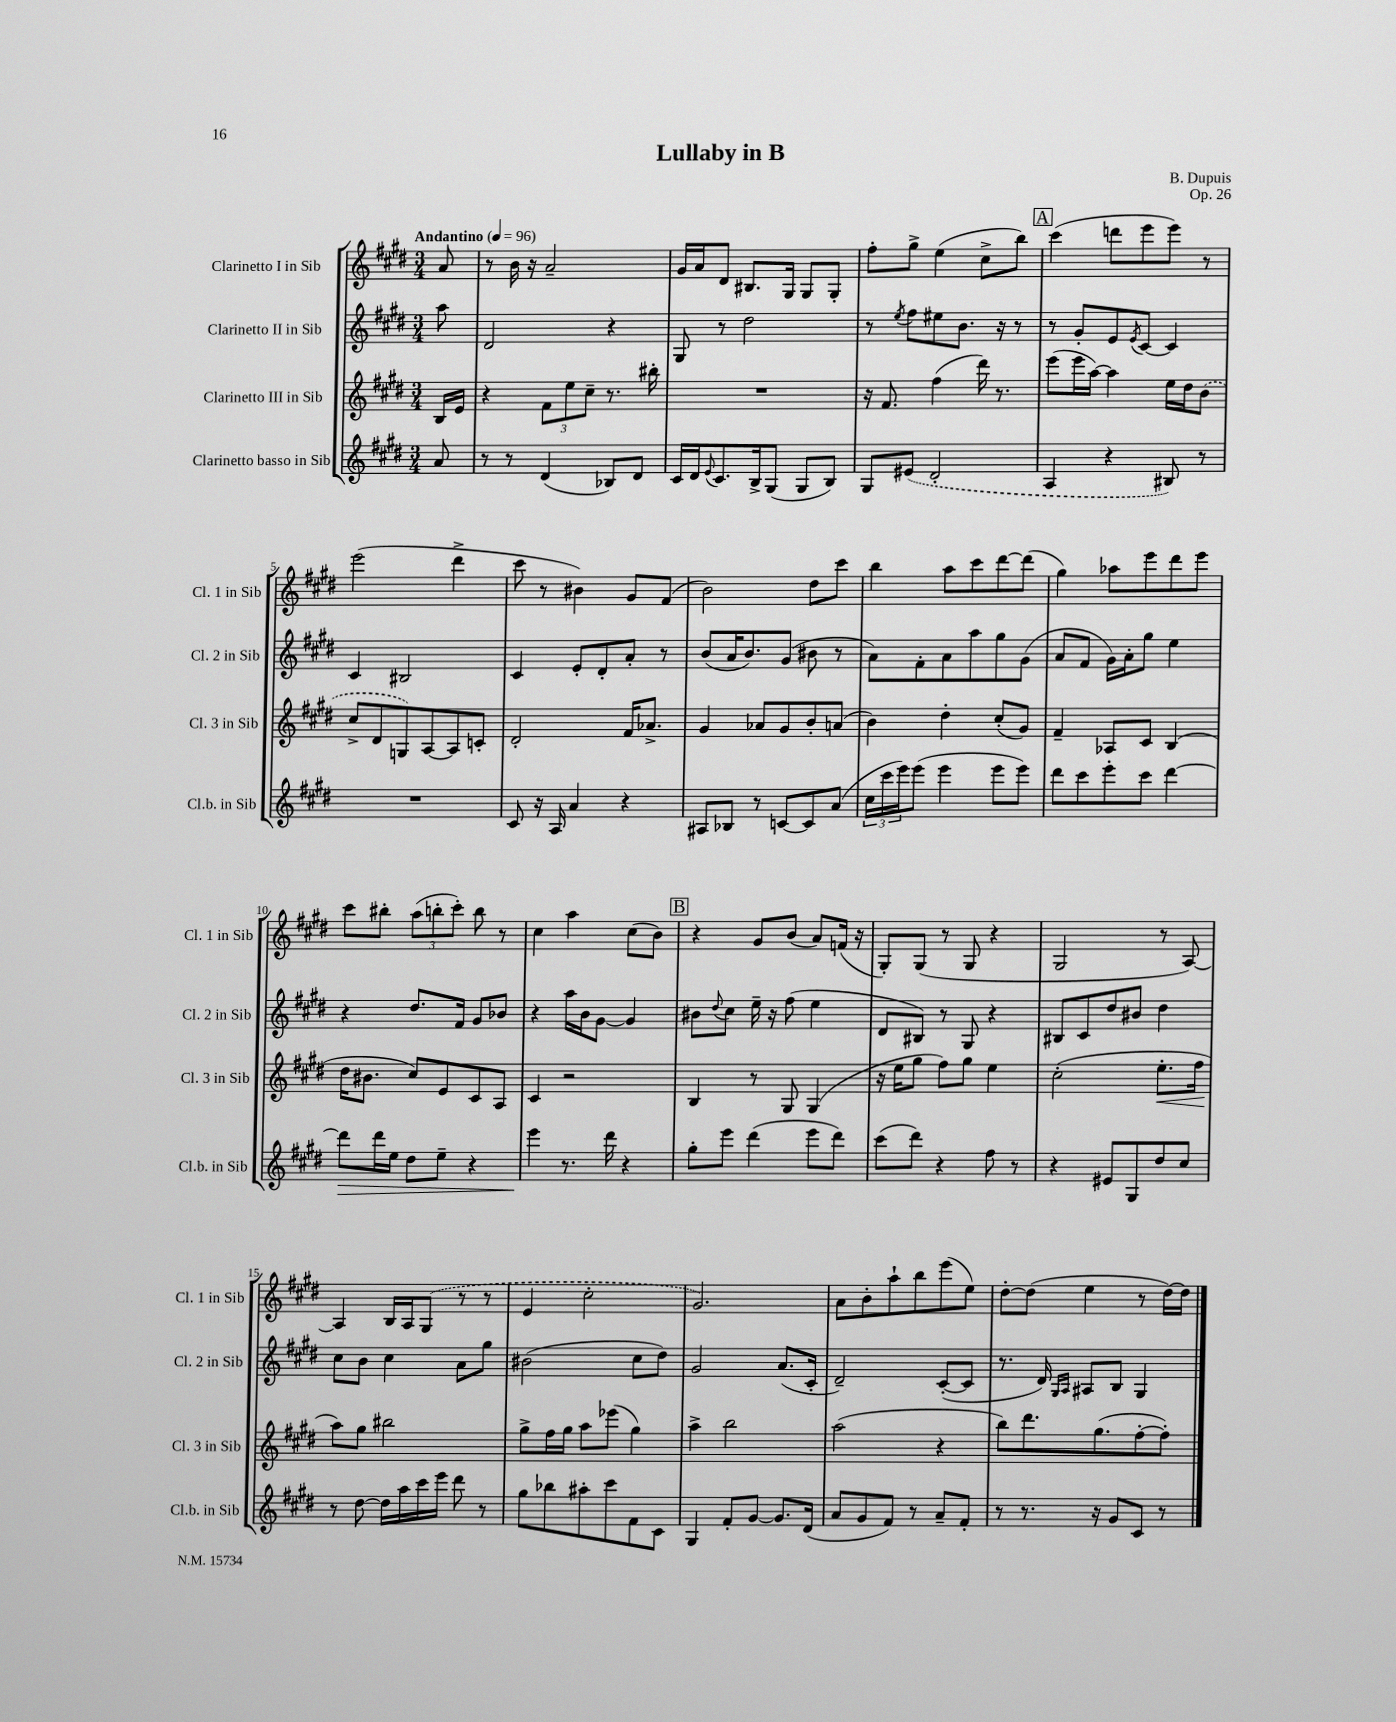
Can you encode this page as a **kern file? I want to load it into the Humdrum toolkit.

**kern	**kern	**kern	**kern
*staff4	*staff3	*staff2	*staff1
*clefG2	*clefG2	*clefG2	*clefG2
*k[f#c#g#d#]	*k[f#c#g#d#]	*k[f#c#g#d#]	*k[f#c#g#d#]
*M3/4	*M3/4	*M3/4	*M3/4
*MM96	*MM96	*MM96	*MM96
8a/	16B/LL	8aa\	8a/
.	16e/JJ	.	.
=	=	=	=
8r	4r	2d#/	8r
8r	.	.	16b\
.	.	.	16r
(4d#/	12f#\L	.	2a~/
.	12ee\	.	.
.	12cc#~\J	.	.
8B-/L)	8.r	4r	.
8d#/J	.	.	.
.	16bb#'\	.	.
=	=	=	=
16c#/LL	2.r	8G#/	16g#/LL
16d#/J	.	.	16a/J
8qqe/	.	.	.
8.c#/	.	8r	8d#/J
.	.	2dd#\	8.B#/L
16B^/k	.	.	.
(8G#/J	.	.	.
.	.	.	16G#/Jk
8G#/L	.	.	8G#/L
8B/J)	.	.	8G#'/J
=	=	=	=
8G#/L	16r	8r	8ff#'\L
.	8.f#/	.	.
.	.	8qee/	.
(8e#/J	.	8ff#\L	8gg#^\J
2d#'/	(4ff#\	8ee#\	(4ee\
.	.	8.b\J	.
.	16ddd#\)	.	8cc#^\L
.	8.r	16r	.
.	.	8r	8bb\J)
=	=	=	=
4A/	(8eee\L	8r	(4ccc#\
.	16eee\L	8g#'/L	.
.	[16aa\JJ)	.	.
4r	4aa\]	8e/	8ddd\L
.	.	8qe/	.
.	.	[8c#/J	8eee\
8B#/)	16ee\LL	4c#/]	8eee\J)
.	16dd#\J	.	.
8r	(8b\J	.	8r
=	=	=	=
2.r	8cc#^/L	4c#/	(2eee\
.	8d#/	.	.
.	8G/)	2B#/	.
.	[8A/	.	.
.	8A/]	.	4ddd#^\
.	8c'/J	.	.
=	=	=	=
8c#/	2d#'/	4c#/	8ccc#\
16r	.	.	8r
16A/	.	.	.
4a/	.	8e'/L	4b#\)
.	.	8d#'/	.
4r	16f#/LK	8a'/J	8g#/L
.	8.a-^/J	.	.
.	.	8r	(8f#/J
=	=	=	=
8A#/L	4g#/	(8b/L	2b\)
8B-/J	.	16a/K	.
.	.	8.b/)	.
8r	8a-/L	.	.
[8c/L	8g#/	(8g#/J	.
8c/]	8b'/	8b#\	8dd#\L
(8a/J	(8a/J	8r	8ccc#\J
=	=	=	=
24cc#\LL	4b\)	8a\L)	4bb\
24ccc#\	.	.	.
24eee\J)	.	.	.
(8eee\J	.	8f#'\	.
4eee\	4dd#'\	8a\	8aa\L
.	.	8aa\	8ccc#\
8eee\L	(8cc#'/L	8gg#\	[8ddd#\
8eee\J)	8g#/J)	(8g#\J	(8ddd#\]J
=	=	=	=
8ddd#\L	4f#~/	8a/L	4gg#\)
8ccc#\	.	8f#/J	.
8eee'\	8A-/L	16g#\LL)	8aa-\L
.	.	16a'\J	.
8ccc#\J	8c#/J	8gg#\J	8eee\
[4ddd#\	(4B/	4ee\	8ddd#\
.	.	.	8eee\J
=	=	=	=
8ddd#\]L	16dd#\LK	4r	8ccc#\L
.	8.b#\J	.	.
16ddd#\L	.	.	8bb#'\J
16ee\JJ	.	.	.
8dd#\L	8cc#/L)	8.dd#/L	(12aa\L
.	.	.	12bb'\
8ee~\J	8e/	.	.
.	.	.	12ccc#'\J)
.	.	16f#/Jk	.
4r	8c#/	8g#/L	8bb\
.	8A/J	8b-/J	8r
=	=	=	=
4eee\	4c#/	4r	4cc#\
8.r	2r	16aa\LL	4aa\
.	.	16b\J	.
.	.	[8g#\J	.
16ddd#\	.	.	.
4r	.	4g#/]	(8cc#\L
.	.	.	8b\J)
=	=	=	=
8gg#'\L	4B/	8b#\L	4r
.	.	8qqdd#/	.
8eee\J	.	8cc#\J	.
(4ddd#\	8r	16ee~\	8g#/L
.	.	16r	.
.	8G#/	(8ff#\	(8b/J
8eee\L	(4G#/	4ee\	8a/L)
8ddd#\J)	.	.	(16f/Jk
.	.	.	16r
=	=	=	=
(8ccc#\L	16r	8d#/L	8G#'/L)
.	16ee\LK	.	.
8ddd#\J)	8gg#\J	8B#/J)	(8G#/J
4r	8ff#\L)	8r	8r
.	8gg#\J	8G#/	8G#/
8ff#\	4ee\	4r	4r
8r	.	.	.
=	=	=	=
4r	(2cc#'\	8B#/L	2G#/
.	.	8c#/	.
8e#/L	.	8dd#/	.
8G#/	.	8b#/J	.
8dd#/	8.ee'\L	4dd#\	8r
8cc#/J	.	.	[8A/)
.	16ff#\Jk	.	.
=	=	=	=
8r	8aa\L)	8cc#\L	4A/]
[8dd#\	8gg#\J	8b\J	.
16dd#\]LL	2bb#\	4cc#\	16B/LL
16aa\	.	.	16A/J
16ccc#\	.	.	(8G#/J
16eee\JJ	.	.	.
8ddd#\	.	8a\L	8r
8r	.	8gg#\J	8r
=	=	=	=
8gg#\L	8gg#^\L	(2b#\	4e/
8bb-\	16ff#\L	.	.
.	16gg#\JJ	.	.
8aa#'\	8aa\L	.	2cc#'\
8ccc#\	(8eee-\J	.	.
8f#\	4gg#\)	8cc#\L	.
8c#\J	.	8dd#\J)	.
=	=	=	=
4G#/	4aa^\	2g#/	2.g#/)
8f#'/L	2bb\	.	.
[8g#/J	.	.	.
8.g#/]L	.	(8.a/L	.
(16d#/Jk	.	16c#'/Jk	.
=	=	=	=
8a/L	(2aa\	2d#~/)	8a\L
8g#/	.	.	8b'\
8f#/J)	.	.	8aa`\
8r	.	.	8bb\
8a~/L	4r	([8c#'/L	(8eee\
8f#'/J	.	8c#/]J	8ee\J)
=	=	=	=
8r	8bb\L)	8.r	[8dd#'\L
8.r	8.ddd#\	.	(8dd#\]J
.	.	16d#/)	.
.	.	16qqG#/LL	.
.	.	16qqA/JJ	.
.	.	8A#/L	4ee\
16r	(8.gg#\	.	.
8g#/L	.	8B/J	.
8c#/J	[8ff#'\	4G#/	8r
8r	8ff#'\]J)	.	[16dd#\LL)
.	.	.	16dd#\]JJ
==	==	==	==
*-	*-	*-	*-
